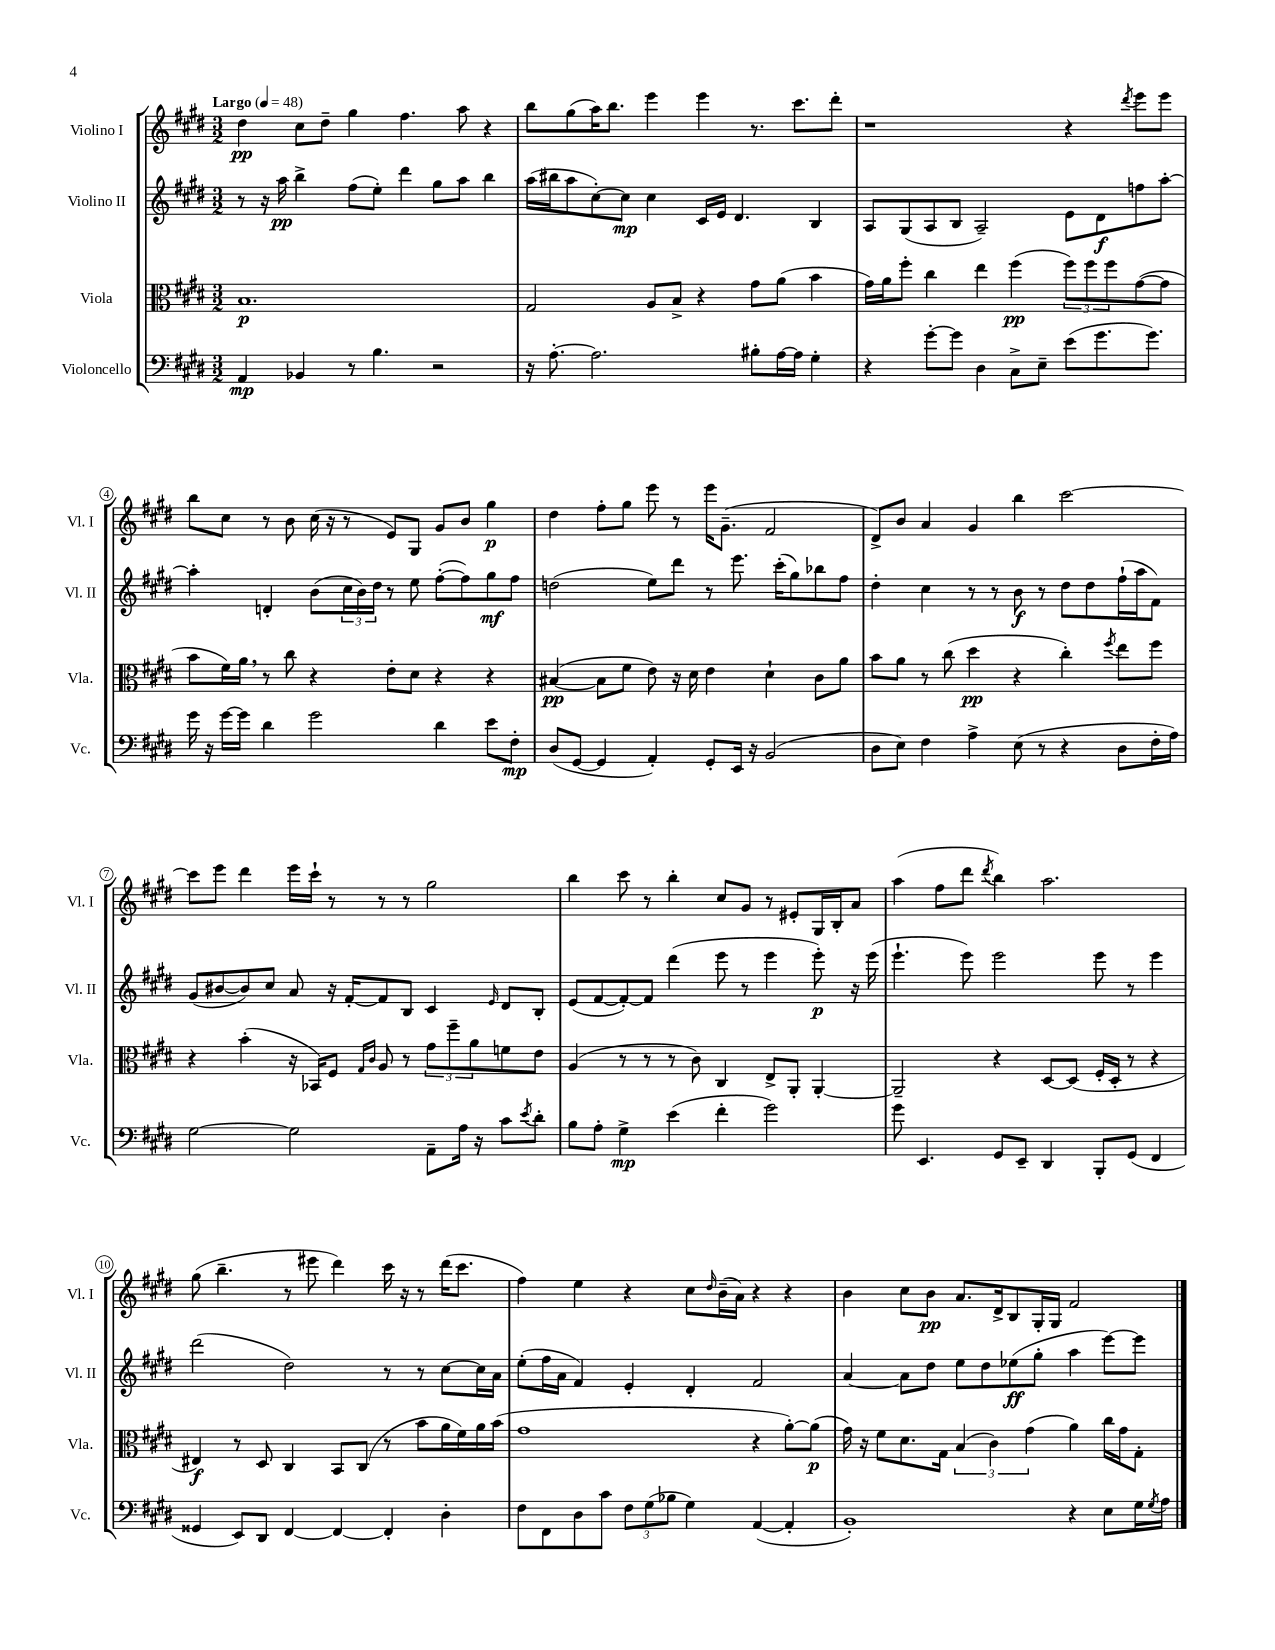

**kern	**kern	**kern	**kern
*staff4	*staff3	*staff2	*staff1
*clefF4	*clefC3	*clefG2	*clefG2
*k[f#c#g#d#]	*k[f#c#g#d#]	*k[f#c#g#d#]	*k[f#c#g#d#]
*M3/2	*M3/2	*M3/2	*M3/2
*MM48	*MM48	*MM48	*MM48
4AA	1.B	8r	4dd#
.	.	16r	.
.	.	16aa	.
4BB-	.	4bb^	8cc#
.	.	.	8dd#~
8r	.	(8ff#	4gg#
4.B	.	8ee')	.
.	.	4ddd#	4.ff#
2r	.	8gg#	.
.	.	8aa	8aa
.	.	4bb	4r
=	=	=	=
16r	2G#	(16aa	8bb
[8.A'	.	16bb#	.
.	.	8aa	(8gg#
2.A]	.	[8cc#')	16aa)
.	.	.	8.bb
.	.	8cc#]	.
.	8A	4cc#	4eee
.	8B^	.	.
.	4r	16c#	4eee
.	.	16e	.
.	.	4.d#	.
8B#'	8g#	.	8.r
[16A	(8a	.	.
16A]	.	.	8.ccc#
4G#'	4b	4B	.
.	.	.	8ddd#'
=	=	=	=
4r	16g#)	8A	1r
.	16a	.	.
.	8ff#'	(8G#	.
[8g#'	4cc#	8A	.
8g#]	.	8B	.
4D#	4ee	2A~)	.
8C#^	(4ff#	.	.
8E~	.	.	.
(8e	12ff#)	8e	4r
.	12ff#	.	.
8.g#	.	8d#	.
.	12ff#	.	.
.	.	.	8qddd#
.	([8g#	8ff	8eee
8.g#)	.	.	.
.	8g#]	[8aa'	8eee
=	=	=	=
16g#	8b	4aa']	8bb
16r	.	.	.
[16g#	16f#)	.	8cc#
16g#]	16a	.	.
4d#	8r	4d'	8r
.	8cc#	.	8b
2g#	4r	(8b	(16cc#
.	.	.	16r
.	.	24cc#	8r
.	.	24b)	.
.	.	24dd#	.
.	8e'	8r	8e)
.	8d#	8ee	8G#
4d#	4r	([8ff#'	8g#
.	.	8ff#])	8b
8e	4r	8gg#	4gg#
8F#'	.	8ff#	.
=	=	=	=
(8D#	([4B#	(2dd	4dd#
[8GG#	.	.	.
4GG#]	8B#]	.	8ff#'
.	8f#	.	8gg#
4AA')	8e)	8ee)	8eee
.	16r	8ddd#	8r
.	16d#	.	.
8GG#'	4e	8r	16eee
.	.	.	(8.g#~
16EE	.	8.eee	.
16r	.	.	.
(2BB	4d#`	.	2f#
.	.	(16ccc#'	.
.	.	8gg#)	.
.	8c#	8bb-	.
.	8a	8ff#	.
=	=	=	=
8D#	8b	4dd#'	8d#^)
8E)	8a	.	8b
4F#	8r	4cc#	4a
.	(8cc#	.	.
4A^	4dd#	8r	4g#
.	.	8r	.
(8E	4r	8b	4bb
8r	.	8r	.
4r	4cc#')	8dd#	[2ccc#
.	.	8dd#	.
.	8qff#	.	.
8D#	8ee	(16ff#`	.
.	.	16aa	.
16F#'	8ff#	8f#)	.
16A)	.	.	.
=	=	=	=
[2G#	4r	(8g#	8ccc#]
.	.	[8b#	8eee
.	(4b'	8b#])	4ddd#
.	.	8cc#	.
2G#]	16r	8a	16eee
.	16BB-)	.	16ccc#`
.	8F#	16r	8r
.	.	[16f#'	.
.	16qqG#	.	.
.	16qqc#	.	.
.	8A	8f#]	8r
.	8r	8B	8r
8AA~	12g#	4c#	2gg#
.	12ff#~	.	.
16A	.	.	.
.	12a	.	.
16r	.	.	.
.	.	16qqe	.
8c#	8f	8d#	.
8qe	.	.	.
8d#'	8e	8B'	.
=	=	=	=
8B	(4A	(8e	4bb
8A'	.	[8f#	.
4G#^	8r	8f#'_)	8ccc#
.	8r	8f#]	8r
(4e	8r	(4ddd#	4bb'
.	8c#)	.	.
4f#'	4C#	8eee	8cc#
.	.	8r	8g#
2g#)	8E^	4eee	8r
.	8AA'	.	8e#'
.	[4AA'	8eee')	16G#
.	.	.	16B'
.	.	16r	8a
.	.	(16eee	.
=	=	=	=
8g#	2AA~]	4.eee`	(4aa
4.EE	.	.	.
.	.	.	8ff#
.	.	8eee)	8ddd#
.	.	.	8qddd#
8GG#	4r	2eee	4bb)
8EE~	.	.	.
4DD#	[8D#	.	2.aa
.	(8D#]	.	.
8BBB'	16F#'	8eee	.
.	16D#'	.	.
(8GG#	8r	8r	.
4FF#	4r	4eee	.
=	=	=	=
4GG##	4E#)	(2ddd#	(8gg#
.	.	.	4.bb~
8EE)	8r	.	.
8DD#	8D#	.	.
[4FF#	4C#	2dd#)	8r
.	.	.	8eee#
4FF#_	8BB	.	4ddd#)
.	(8C#	.	.
4FF#']	8r	8r	16ccc#
.	.	.	16r
.	8b	8r	8r
4D#'	16a	[8cc#	(16ddd#
.	16f#)	.	8.ccc#
.	16a	16cc#]	.
.	(16b	16a	.
=	=	=	=
8F#	1g#	(8ee'	4ff#)
8FF#	.	16ff#	.
.	.	16a	.
8D#	.	4f#)	4ee
8c#	.	.	.
12F#	.	4e'	4r
(12G#	.	.	.
12B-	.	.	.
4G#)	.	4d#'	8cc#
.	.	.	16qqdd#
.	.	.	(16b~
.	.	.	16a)
([4AA	4r	2f#	4r
4AA']	[8a')	.	4r
.	(8a]	.	.
=	=	=	=
1BB')	16g#)	[4a	4b
.	16r	.	.
.	8f#	.	.
.	8.d#	8a]	8cc#
.	.	8dd#	8b
.	16G#	.	.
.	(6B	8ee	8.a
.	.	8dd#	.
.	6c#)	.	.
.	.	.	16d#^
.	.	(8ee-	8B
.	(6g#	.	.
.	.	8gg#'	16G#'
.	.	.	16G#
4r	4a)	4aa	2f#
8E	16cc#	[8eee)	.
.	16g#	.	.
16G#	8G#'	8eee]	.
8qG#	.	.	.
16A	.	.	.
==	==	==	==
*-	*-	*-	*-
